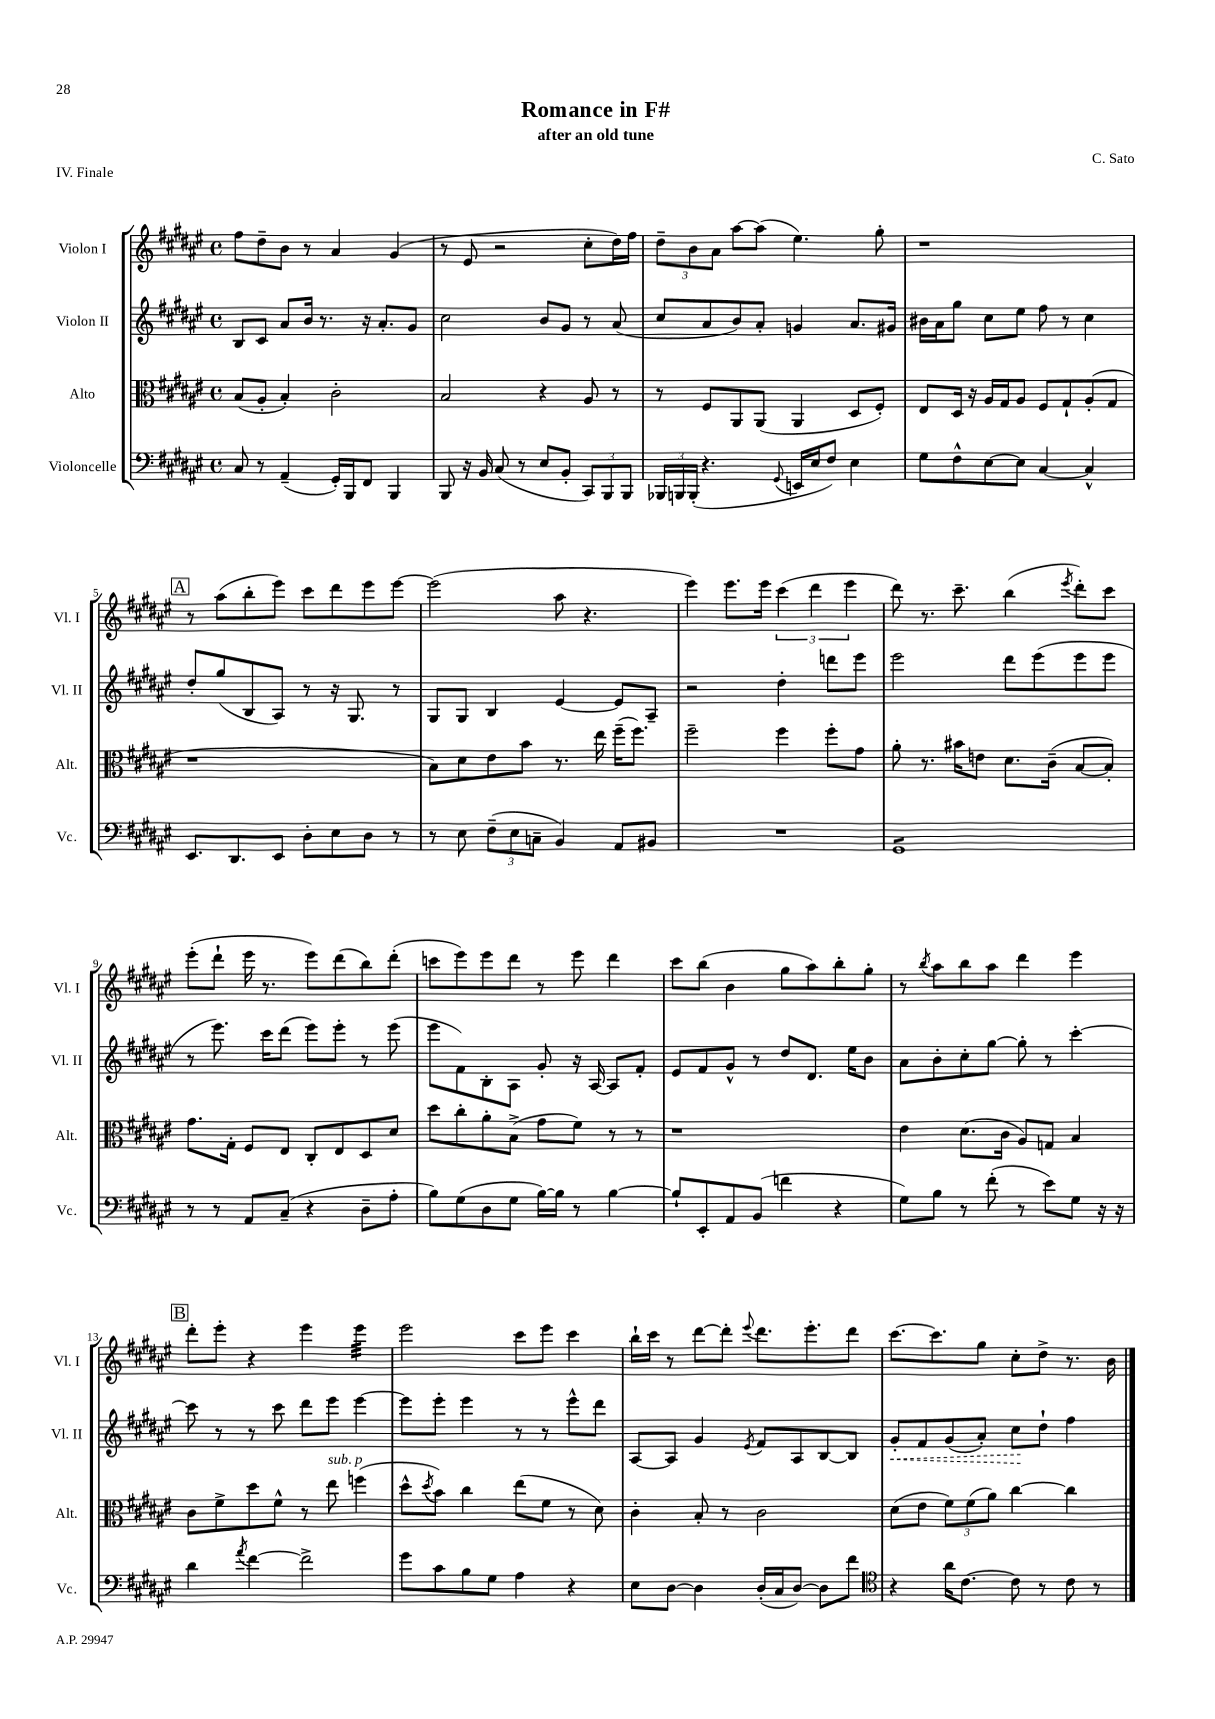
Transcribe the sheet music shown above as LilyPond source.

\header { title = "Romance in F#" composer = "C. Sato" subtitle = "after an old tune" piece = "IV. Finale" }
<<
\new StaffGroup <<
\new Staff = "s0" \with { instrumentName = "Violon I" shortInstrumentName = "Vl. I" } {
    \clef treble \key fis \major \defaultTimeSignature \time 4/4
    fis''8 dis''8-- b'8 r8 ais'4 gis'4( |
    r8 eis'8 r2 cis''8-. dis''16) fis''16 |
    \tuplet 3/2 { dis''8-- b'8 ais'8 } ais''8~ ais''8( eis''4.) gis''8-. |
    r1 |
    \mark \markup { \box "A" } r8 ais''8( b''8-. eis'''8) cis'''8 dis'''8 eis'''8 eis'''8~ |
    eis'''2( ais''8 r4. |
    eis'''4) eis'''8. eis'''16 \tuplet 3/2 { cis'''4( dis'''4 eis'''4 } |
    dis'''8) r8. cis'''8.-- b''4( \acciaccatura { eis'''8 } dis'''8-.) cis'''8 |
    eis'''8-.( dis'''8-! eis'''16 r8. eis'''8) dis'''8( b''8) dis'''8-.( |
    c'''8 eis'''8) eis'''8 dis'''8 r8 eis'''8 dis'''4 |
    cis'''8 b''8( b'4 gis''8 ais''8) b''8-. gis''8-. |
    r8 \acciaccatura { b''8 } ais''8 b''8 ais''8 dis'''4 eis'''4 |
    \mark \markup { \box "B" } dis'''8-. eis'''8-. r4 eis'''4 eis'''4:32 |
    eis'''2 cis'''8 eis'''8 cis'''4 |
    b''16-! cis'''16 r8 dis'''8~ dis'''8-. \appoggiatura { eis'''8 } dis'''8. eis'''8.-. dis'''8 |
    cis'''8.~ cis'''8. gis''8 cis''8-. dis''8-> r8. b'16 \bar "|." |
}
\new Staff = "s1" \with { instrumentName = "Violon II" shortInstrumentName = "Vl. II" } {
    \clef treble \key fis \major \defaultTimeSignature \time 4/4
    b8 cis'8 ais'8 b'16 r8. r16 ais'8.-. gis'8 |
    cis''2 b'8 gis'8 r8 ais'8( |
    cis''8 ais'8 b'8) ais'8-. g'4 ais'8. gis'16 |
    bis'16 ais'16 gis''8 cis''8 eis''8 fis''8 r8 cis''4 |
    \mark \markup { \box "A" } dis''8-. gis''8( b8 ais8) r8 r16 gis8. r8 |
    gis8 gis8 b4 eis'4~ eis'8 ais8-- |
    r2 dis''4-. d'''8 eis'''8 |
    eis'''2 dis'''8 eis'''8( eis'''8 eis'''8 |
    r8 eis'''8.) cis'''16 dis'''8( eis'''8) eis'''8-. r8 eis'''8( |
    eis'''8 fis'8) b8-. ais8 gis'8-. r16 ais16~ ais8 fis'8-. |
    eis'8 fis'8 gis'8-^ r8 dis''8 dis'8. eis''16 b'8 |
    ais'8 b'8-. cis''8-. gis''8~ gis''8-. r8 cis'''4~-. |
    \mark \markup { \box "B" } cis'''8 r8 r8 cis'''8 dis'''8 eis'''8 eis'''4~ |
    eis'''8 eis'''8-. eis'''4 r8 r8 eis'''8-^ dis'''8 |
    ais8~ ais8 gis'4 \acciaccatura { eis'8 } fis'8 ais8 b8~ b8 |
    \once \override Hairpin.style = #'dashed-line gis'8-.\< fis'8 gis'8( ais'8-.) cis''8\! dis''8-! fis''4 \bar "|." |
}
\new Staff = "s2" \with { instrumentName = "Alto" shortInstrumentName = "Alt." } {
    \clef alto \key fis \major \defaultTimeSignature \time 4/4
    b8( ais8-. b4-.) cis'2-. |
    b2 r4 ais8 r8 |
    r8 fis8 ais,8 ais,8( ais,4 dis8 fis8-.) |
    eis8 dis16 r16 ais16 gis16 ais8 fis8 gis8-! ais8-.( gis8 |
    \mark \markup { \box "A" } r1 |
    b8) dis'8 eis'8 b'8 r8. eis''16 fis''16--( fis''8.) |
    fis''2-- fis''4 fis''8-. gis'8 |
    ais'8-. r8. bis'16 e'8 dis'8. cis'16--( b8~ b8-.) |
    gis'8. gis16-. fis8 eis8 cis8-. eis8 dis8 dis'8 |
    dis''8 cis''8-. ais'8-. b8->( gis'8 fis'8) r8 r8 |
    r1 |
    eis'4 dis'8.( cis'16 ais8) g8 b4 |
    \mark \markup { \box "B" } cis'8 fis'8-> dis''8 fis'8-^ r8 eis''8^\markup { \italic "sub. p" } f''4( |
    dis''8-^ \acciaccatura { dis''8 } b'8) cis''4 eis''8( fis'8 r8 dis'8) |
    cis'4-. b8-. r8 cis'2 |
    dis'8( eis'8 \tuplet 3/2 { fis'8) fis'8( ais'8) } cis''4~ cis''4 \bar "|." |
}
\new Staff = "s3" \with { instrumentName = "Violoncelle" shortInstrumentName = "Vc." } {
    \clef bass \key fis \major \defaultTimeSignature \time 4/4
    cis8 r8 ais,4--( gis,16-.) b,,16 fis,8 b,,4 |
    b,,8 r16 b,16 cis8( r8 eis8 b,8-. \tuplet 3/2 { cis,8) b,,8 b,,8 } |
    \tuplet 3/2 { bes,,16 b,,16 b,,16-.( } r4. \appoggiatura { gis,8 } e,16 eis16 fis8) eis4 |
    gis8 fis8-^ eis8~ eis8 cis4~ cis4-^ |
    \mark \markup { \box "A" } eis,8. dis,8. eis,8 dis8-. eis8 dis8 r8 |
    r8 eis8 \tuplet 3/2 { fis8--( eis8 c8-- } b,4) ais,8 bis,8 |
    R1 |
    gis,1:8 |
    r8 r8 ais,8 cis8--( r4 dis8-- ais8-. |
    b8) gis8( dis8 gis8 b16~) b16 r8 b4~ |
    b8-! eis,8-. ais,8 b,8( f'4 r4 |
    gis8) b8 r8 fis'8-.( r8 eis'8) gis8 r16 r16 |
    \mark \markup { \box "B" } dis'4 \acciaccatura { ais'8 } fis'4~ fis'2-> |
    gis'8 cis'8 b8 gis8 ais4 r4 |
    eis8 dis8~ dis4 dis16-.( cis16 dis8~) dis8 fis'8 |
    \clef tenor r4 ais'16 cis'8.~ cis'8 r8 cis'8 r8 \bar "|." |
}
>>
>>
